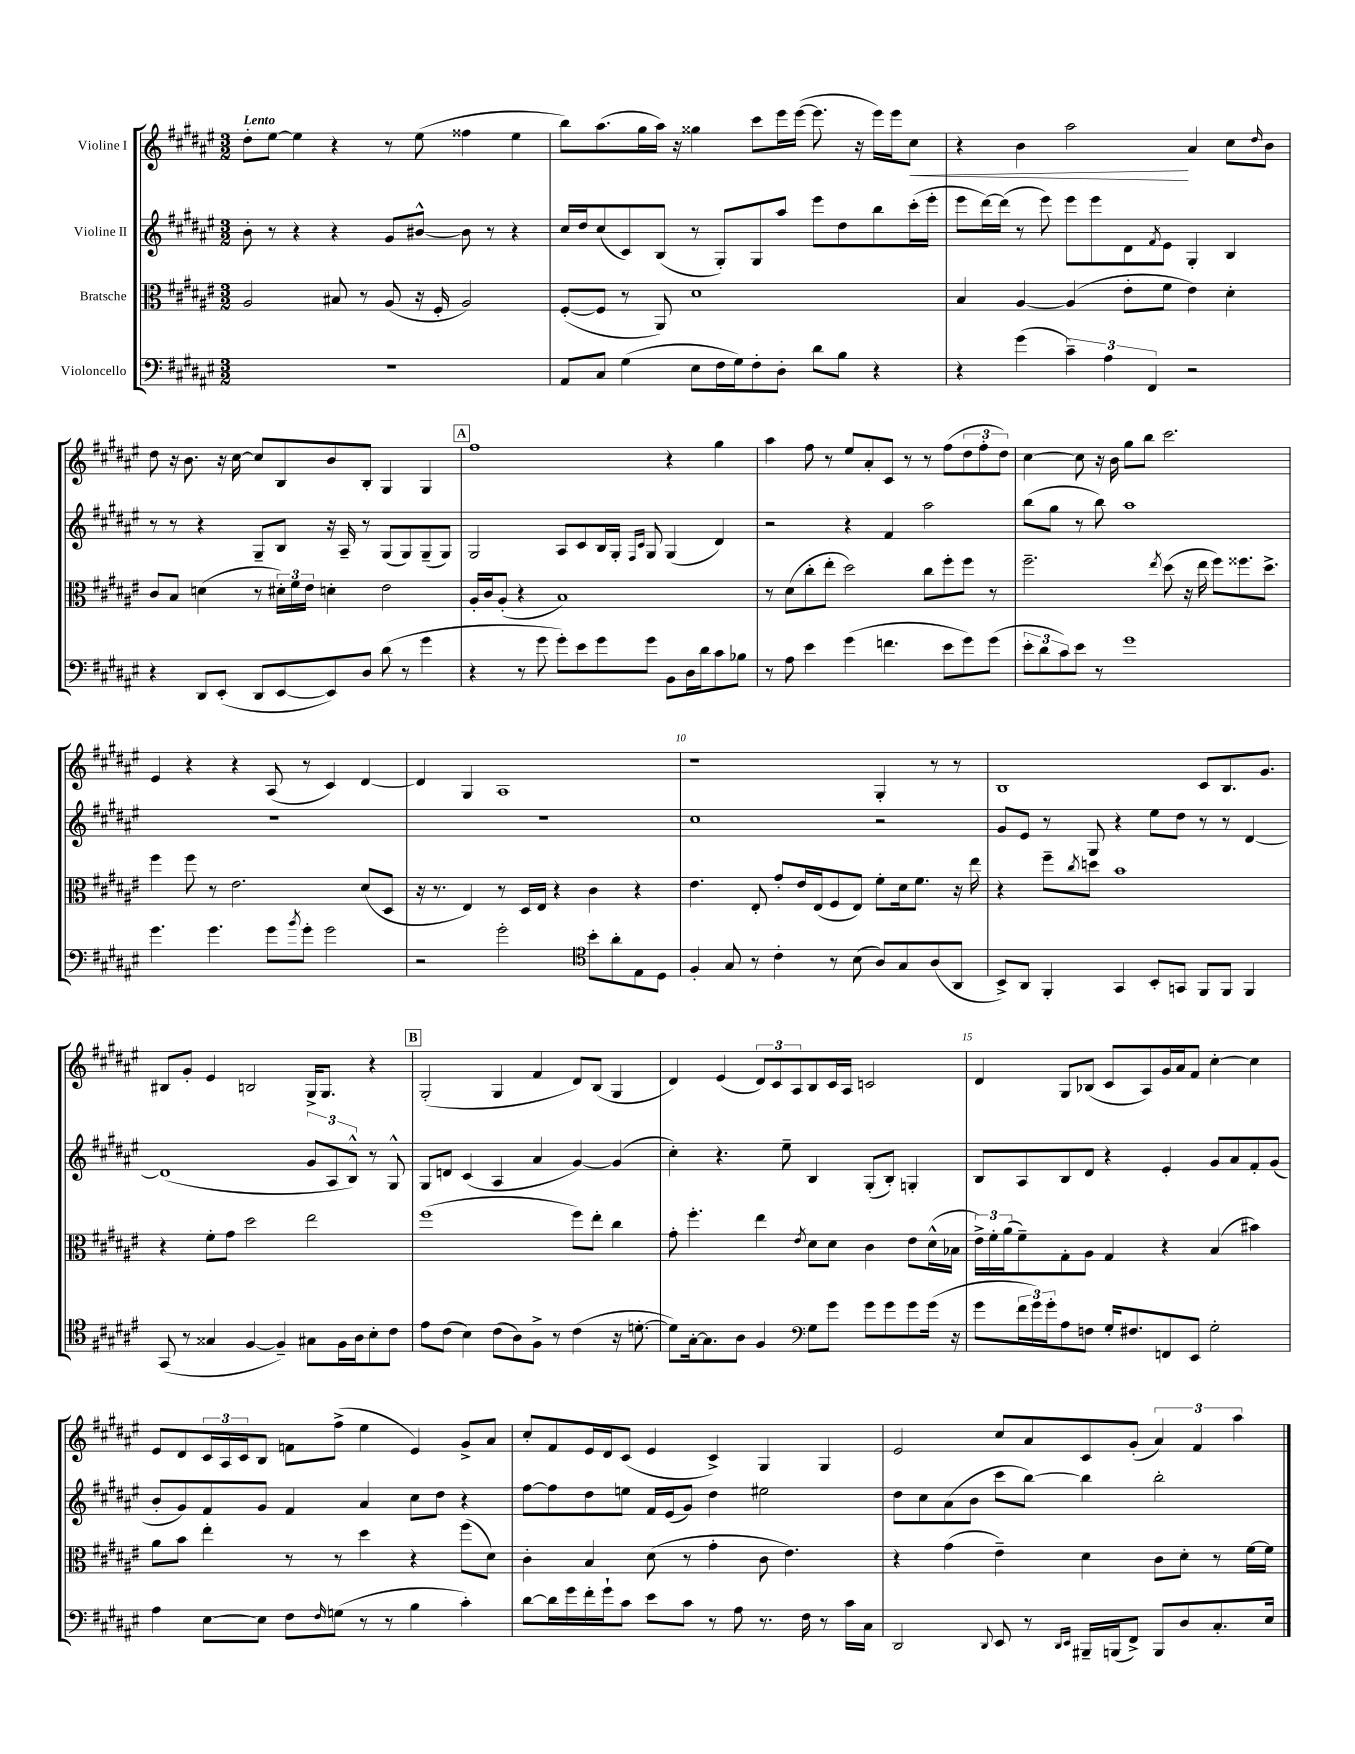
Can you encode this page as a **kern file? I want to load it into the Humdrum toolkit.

**kern	**kern	**kern	**kern	**dynam
*part4	*part3	*part2	*part1	*part1
*staff4	*staff3	*staff2	*staff1	*staff1
*I"Violoncello	*I"Bratsche	*I"Violine II	*I"Violine I	*
*clefF4	*clefC3	*clefG2	*clefG2	*
*k[f#c#g#d#a#e#]	*k[f#c#g#d#a#e#]	*k[f#c#g#d#a#e#]	*k[f#c#g#d#a#e#]	*
*M3/2	*M3/2	*M3/2	*M3/2	*
=1	=1	=1	=1	=1
!	!	!	!LO:TX:a:B:t=Lento	!
1.r	2A#/	8b'\	8dd#'\L	.
.	.	8r	[8ee#\J	.
.	.	4r	4ee#\]	.
.	8B#X/	4r	4r	.
.	8r	.	.	.
.	(8A#/	8g#/L	8r	.
.	16r	[8b#X^^/J	(8ee#\	.
.	16F#'/	.	.	.
.	2A#/)	8b#\]	4ff##X\	.
.	.	8r	.	.
.	.	4r	4ee#\	.
=2	=2	=2	=2	=2
8AA#/L	([8F#'/L	16cc#/LL	8bb\L)	.
.	.	16dd#/J	.	.
8C#/J	8F#/J]	(8cc#/	(8.aa#\	.
(4G#\	8r	8c#/)	.	.
.	.	.	16gg#\L	.
.	8AA#/)	(8B/J	16aa#\JJ)	.
.	.	.	16r	.
8E#\L	1d#	8r	4gg##X\	.
16F#\L	.	8G#'/L)	.	.
16G#\J)	.	.	.	.
8F#'\	.	8G#/	8ccc#\L	.
8D#'\J	.	8aa#/J	16eee#\L	.
.	.	.	([16eee#\JJ	.
8d#\L	.	8eee#\L	8.eee#\]	.
8B\J	.	8dd#\	.	.
.	.	.	16r	.
4r	.	8bb\	16eee#\LL)	.
.	.	.	16eee#\J	.
!	!	!	!	!LO:HP:b
.	.	(16ccc#'\L	8cc#\J	<
.	.	16eee#'\JJ	.	.
=3	=3	=3	=3	=3
4r	4B/	8eee#\L	4r	.
.	.	[16ddd#\L)	.	.
.	.	(16ddd#\JJ]	.	.
(4g#\	[4A#/	8r	4b\	.
.	.	8eee#\)	.	.
6c#~\)	(4A#/]	8eee#\L	2aa#\	.
.	.	8eee#\	.	.
6A#\	.	.	.	.
.	8e#'\L	8d#\	.	.
6FF#/	.	.	.	.
.	.	8qf#/	.	.
.	8f#\J	8e#\J	.	.
2r	4e#\)	4G#'/	4a#/	[
.	4d#'\	4B/	8cc#\L	.
.	.	.	16qqdd#/	.
.	.	.	8b\J	.
!!LO:LB:g=z
=4	=4	=4	=4	=4
4r	8c#/L	8r	8dd#\	.
.	8B/J	8r	16r	.
.	.	.	8.b\	.
8DD#/L	(4dn\	4r	.	.
(8EE#'/J	.	.	16r	.
.	.	.	[16cc#\	.
8DD#/L	8r	8G#~/L	8cc#/L]	.
[8EE#/	24d#X'\LL)	8B/J	8B/	.
.	24f#\	.	.	.
.	24e#\JJ	.	.	.
8EE#/])	4dn'\	16r	8b/	.
.	.	16A#~/	.	.
8D#/J	.	8r	8B'/J	.
(8d#\	2e#\	(8G#/L	4G#/	.
8r	.	8G#/)	.	.
4g#\	.	(8G#~/	4G#/	.
.	.	8G#/J)	.	.
!!LO:REH:place=s1:t=A
=5	=5	=5	=5	=5
4r	16A#'/LL	2G#/	1ff#	.
.	16c#/J	.	.	.
.	(8A#'/J	.	.	.
8r	4r	.	.	.
8g#\	.	.	.	.
8g#'\L)	1B)	8A#/L	.	.
8e#\	.	8c#/	.	.
8g#\	.	16B/L	.	.
.	.	16G#'/JJ	.	.
.	.	16qqF#/LL	.	.
.	.	16qqc#/JJ	.	.
8g#\J	.	8G#/	.	.
8BB\L	.	(4G#/	4r	.
16D#\L	.	.	.	.
16d#\J	.	.	.	.
8c#\	.	4d#/)	4gg#\	.
8B-X\J	.	.	.	.
=6	=6	=6	=6	=6
8r	8r	2r	4aa#\	.
8A#\	(8d#\L	.	.	.
4e#\	8cc#'\	.	8ff#\	.
.	8ee#'\J	.	8r	.
(4g#\	2dd#\)	4r	8ee#/L	.
.	.	.	8a#'/	.
4.fn\	.	4f#/	8c#/J	.
.	.	.	8r	.
.	8cc#\L	2aa#\	8r	.
8e#\L	8ff#'\	.	(8ff#\L	.
8g#\)	8ff#\J	.	12dd#\	.
.	.	.	12ff#'\	.
(8g#\J	8r	.	.	.
.	.	.	12dd#\J)	.
=7	=7	=7	=7	=7
12e#'\L	2.ff#~\	(8bb\L	[4cc#\	.
12d#\	.	.	.	.
.	.	8gg#\J	.	.
12c#\)	.	.	.	.
8e#\J	.	8r	8cc#\]	.
8r	.	8bb\)	16r	.
.	.	.	16b\	.
1g#	.	1aa#	8gg#\L	.
.	.	.	8bb\J	.
.	8qee#/	.	.	.
.	(8dd#\	.	2.ccc#\	.
.	16r	.	.	.
.	16ee#\	.	.	.
.	8ff#\L)	.	.	.
.	8.ff##X\	.	.	.
.	8.dd#^\J	.	.	.
!!LO:LB:g=z
=8	=8	=8	=8	=8
4.g#\	4ff#\	1.r	4e#/	.
.	8ff#\	.	4r	.
4.g#\	8r	.	.	.
.	2.e#\	.	4r	.
8g#\L	.	.	(8A#/	.
8qb/	.	.	.	.
8g#'\J	.	.	8r	.
2g#\	.	.	4c#/)	.
.	(8d#/L	.	[4d#/	.
.	8D#/J	.	.	.
=9	=9	=9	=9	=9
2r	16r	1.r	4d#/]	.
.	8.r	.	.	.
.	4E#/)	.	4G#/	.
2g#'\	8r	.	1A#	.
.	16D#/LL	.	.	.
.	16E#/JJ	.	.	.
.	4r	.	.	.
*clefC4	*	*	*	*
8b'\L	4c#\	.	.	.
8a#'\	.	.	.	.
8E#\	4r	.	.	.
8D#\J	.	.	.	.
=10	=10	=10	=10	=10
4F#'/	4.e#\	1cc#	1r	.
8G#/	.	.	.	.
8r	8E#'/	.	.	.
4c#'\	8g#'/L	.	.	.
.	16e#/L	.	.	.
.	(16E#/J	.	.	.
8r	8F#/	.	.	.
(8B\	8E#/J)	.	.	.
8A#/L)	8f#'\L	2r	4G#'/	.
8G#/	16d#\k	.	.	.
.	8.f#\J	.	.	.
(8A#/	.	.	8r	.
8AA#/J	16r	.	8r	.
.	16ee#\	.	.	.
=11	=11	=11	=11	=11
8BB^/L)	4r	8g#/L	1B	.
8AA#/J	.	8e#/J	.	.
4FF#'/	8ff#~\L	8r	.	.
.	8qcc#/	.	.	.
.	8ddn\J	8G#/	.	.
4GG#/	1b	4r	.	.
8BB'/L	.	8ee#\L	.	.
8GGn/J	.	8dd#\J	.	.
8FF#/L	.	8r	8c#/L	.
8FF#/J	.	8r	8.B/	.
4FF#/	.	[4d#/	.	.
.	.	.	8.g#/J	.
!!LO:LB:g=z
=12	=12	=12	=12	=12
(8GG#/	4r	(1d#]	8B#X/L	.
8r	.	.	8g#'/J	.
4G##X/	8f#'\L	.	4e#/	.
.	8g#\J	.	.	.
[4F#/	2dd#\	.	2Bn/	.
4F#~/])	.	.	.	.
8G#X\L	2ee#\	12g#/L	16G#^/KL	.
.	.	.	8.G#/J	.
.	.	12A#/	.	.
16F#\L	.	.	.	.
.	.	12B^^/J)	.	.
16A#\J	.	.	.	.
8B'\	.	8r	4r	.
8c#\J	.	8G#^^/	.	.
!!LO:REH:place=s1:t=B
=13	=13	=13	=13	=13
8e#\L	(1ff#	8G#/L	(2G#'/	.
(8c#\J	.	8dn/J	.	.
4B\)	.	(4c#/	.	.
(8c#\L	.	4A#/	4G#/	.
8A#\)	.	.	.	.
8F#^\J	.	4a#/	4f#/	.
8r	.	.	.	.
(4c#\	8ff#\L)	[4g#/)	8d#/L)	.
.	8ee#'\J	.	(8B/J	.
16r	4cc#\	(4g#/]	4G#/	.
[8.dn'\	.	.	.	.
=14	=14	=14	=14	=14
8d\L])	8g#'\	4cc#'\)	4d#/)	.
[16G#'\k	4.ff#'\	.	.	.
8.G#\]	.	.	.	.
.	.	4.r	(4e#/	.
8A#\J	.	.	.	.
4F#/	4ee#\	.	12d#/L)	.
.	.	.	12c#/	.
.	.	8ee#~\	.	.
.	.	.	12A#/	.
*clefF4	*	*	*	*
.	8qe#/	.	.	.
8G#\L	8d#\L	4B/	8B/	.
8g#\J	8d#\J	.	16c#/L	.
.	.	.	16A#/JJ	.
8g#\L	4c#\	(8G#'/L	2cn/	.
8g#\	.	8B'/J)	.	.
8g#\	8e#\L	4Gn'/	.	.
(16g#\Jk	(16d#^^\L	.	.	.
16r	16B-X\JJ	.	.	.
=15	=15	=15	=15	=15
8g#\L	24e#^\LL)	8B/L	4d#/	.
.	24f#'\	.	.	.
.	(24a#\J	.	.	.
24f#\L	8f#~\)	8A#/	.	.
24g#\)	.	.	.	.
24g#'\J	.	.	.	.
8A#\	8G#'\	8B/	8G#/L	.
8Fn\J	8A#\J	8d#/J	(8B-X/J	.
16G#'/KL	4G#/	4r	8c#/L	.
8.F#X/	.	.	.	.
.	.	.	8A#/)	.
8FFn/	4r	4e#'/	16g#/L	.
.	.	.	16a#/J	.
8EE#/J	.	.	8f#/J	.
2G#'\	(4B/	8g#/L	[4cc#'\	.
.	.	8a#/	.	.
.	4b#X\)	8f#'/	4cc#\]	.
.	.	(8g#/J	.	.
!!LO:LB:g=z
=16	=16	=16	=16	=16
4A#\	8a#\L	8b'/L	8e#/L	.
.	8b\J	8g#/)	8d#/	.
[8E#\L	4ee#'\	8f#/	24c#/L	.
.	.	.	24A#/	.
.	.	.	24c#/J	.
8E#\J]	.	8g#/J	8B/J	.
8F#\L	8r	4f#/	8fn\L	.
16qqF#/	.	.	.	.
(8Gn\J	8r	.	(8ff#^\J	.
8r	4dd#\	4a#/	4ee#\	.
8r	.	.	.	.
4B\	4r	8cc#\L	4e#/)	.
.	.	8dd#\J	.	.
4c#'\)	(8ff#\L	4r	8g#^/L	.
.	8d#\J)	.	8a#/J	.
=17	=17	=17	=17	=17
[8d#\L	4c#'\	[8ff#\L	8cc#'/L	.
16d#\L]	.	8ff#\]	8f#/	.
16g#\	.	.	.	.
16f#'\	4B/	8dd#\	16e#/L	.
16g#`\J	.	.	16d#/J	.
8c#\J	.	8een\J	(8c#/J	.
8e#\L	(8d#\	16f#/LL	4e#/	.
.	.	(16e#/J	.	.
8c#\J	8r	8g#/J)	.	.
8r	4g#'\	4dd#\	4c#^/)	.
8A#\	.	.	.	.
8.r	8c#\	2ee#X\	4G#/	.
.	4.e#\)	.	.	.
16F#\	.	.	.	.
8r	.	.	4G#/	.
16c#\LL	.	.	.	.
16C#\JJ	.	.	.	.
=18	=18	=18	=18	=18
2DD#/	4r	8dd#\L	2e#/	.
.	.	8cc#\	.	.
.	(4g#\	(8a#\	.	.
.	.	8b\J	.	.
8qqDD#/	.	.	.	.
8EE#/	4e#~\)	8ccc#\L	8cc#/L	.
8r	.	[8bb\J)	8a#/	.
16qqDD#/LL	.	.	.	.
16qqEE#/JJ	.	.	.	.
16BBB#X~/LL	4d#\	4bb\]	8c#/	.
(16BBBn/J	.	.	.	.
8FF#^/J)	.	.	(8g#'/J	.
8BBB/L	8c#\L	2bb'\	6a#/)	.
8D#/	8d#'\J	.	.	.
.	.	.	6f#/	.
8.C#'/	8r	.	.	.
.	.	.	6aa#\	.
.	[16f#\LL	.	.	.
16E#/Jk	16f#\JJ]	.	.	.
==	==	==	==	==
*-	*-	*-	*-	*-
